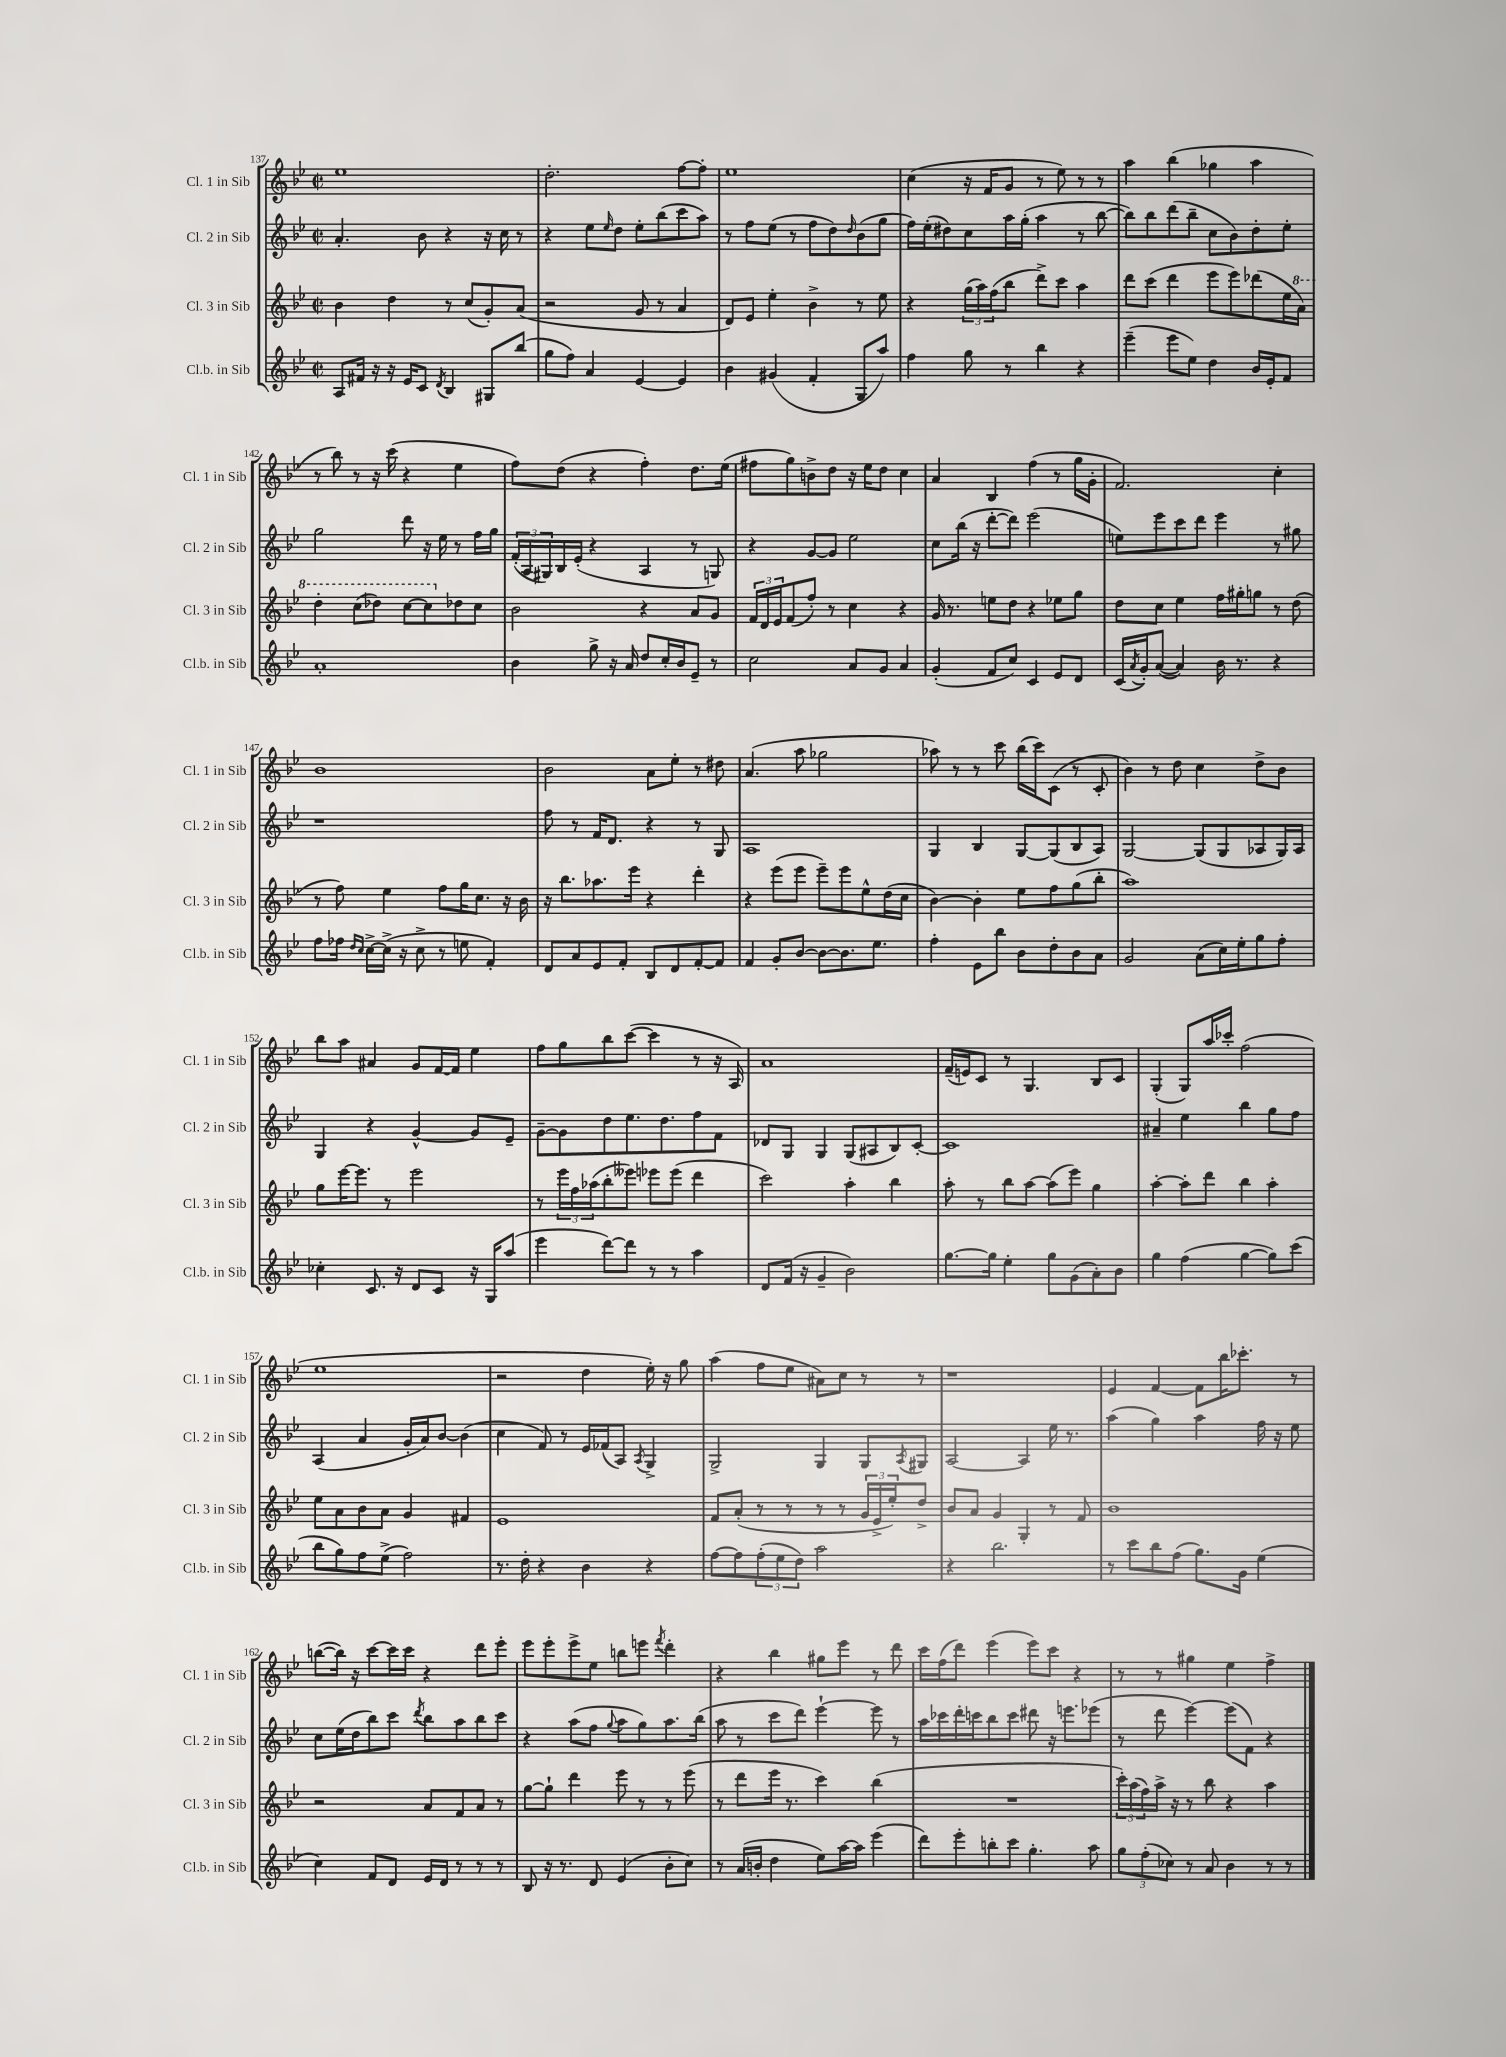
<<
\new StaffGroup <<
\new Staff = "s0" \with { instrumentName = "Cl. 1 in Sib" shortInstrumentName = "Cl. 1 in Sib" } {
    \clef treble \key bes \major \defaultTimeSignature \time 2/2
    ees''1 |
    d''2.-. f''8~ f''8-. |
    ees''1 |
    c''4( r16 f'16 g'8 r8 ees''8) r8 r8 |
    a''4 bes''4( ges''4 a''4 |
    r8 bes''8) r8 r16 c'''16( r4 ees''4 |
    f''8) d''8( r4 f''4-.) d''8. ees''16( |
    fis''8 g''8) b'8-> d''8 r16 ees''16 d''8 c''4 |
    a'4 bes4 f''4( r8 g''16 g'16-. |
    f'2.) c''4-. |
    bes'1 |
    bes'2 a'8 ees''8-. r8 dis''8 |
    a'4.( a''8 ges''2 |
    aes''8) r8 r8 c'''8 bes''16( c'''16) c'8( r8 c'8-. |
    bes'4) r8 d''8 c''4 d''8-> bes'8 |
    bes''8 a''8 ais'4 g'8 f'16~ f'16 ees''4 |
    f''8 g''8 bes''8 c'''8~( c'''4 r8 r16 a16) |
    a'1 |
    f'16--( e'16) c'8 r8 g4. bes8 c'8 |
    g4-.( g8) a''16 ces'''16-. f''2( |
    ees''1 |
    r2 d''4 ees''16-.) r16 g''8 |
    a''4( f''8 ees''8 ais'8) c''8 r8 r8 |
    r1 |
    ees'4 f'4~ f'8 bes''16 ces'''8.-. r8 |
    b''8~( b''16) r16 c'''8~ c'''16 c'''16 r4 d'''8 ees'''8-. |
    ees'''8 ees'''8-. ees'''8-> ees''8 b''8 e'''8 \acciaccatura { f'''8 } d'''4-. |
    r4 bes''4 gis''8 ees'''8 r8 d'''8 |
    c'''16 f''16( d'''8) ees'''4( ees'''8) c'''8 r4 |
    r8 r8 gis''4 ees''4 f''4-> \bar "|." |
}
\new Staff = "s1" \with { instrumentName = "Cl. 2 in Sib" shortInstrumentName = "Cl. 2 in Sib" } {
    \clef treble \key bes \major \defaultTimeSignature \time 2/2
    a'4.-. bes'8 r4 r16 c''16 r8 |
    r4 ees''8 \grace { ees''16 } d''8 ees''8-. bes''8( c'''8 a''8) |
    r8 f''8 ees''8( r8 f''8 d''8) \grace { d''16 } bes'8( g''8 |
    f''16) ees''16-.( dis''8) c''8 a''16 g''16-.( a''4 r8 bes''8~ |
    bes''8) bes''8 d'''8( bes''8-- c''8 bes'8) d''8-. ees''8-. |
    g''2 d'''8 r16 ees''16 r8 f''16 g''16 |
    \tuplet 3/2 { f'16-.( a16 gis16) } bes16 ees'16-.( r4 a4 r8 g8) |
    r4 g'8~ g'8 ees''2 |
    c''8 bes''16( r16 d'''8~-. d'''8) ees'''2( |
    e''8) ees'''8 c'''8 d'''8 ees'''4 r8 gis''8 |
    r1 |
    f''8 r8 f'16 d'8. r4 r8 g8 |
    a1 |
    g4 bes4 g8~ g8( bes8 a8) |
    g2~ g8( g8 aes8 g16) aes16 |
    g4 r4 g'4~-^ g'8 ees'8-- |
    g'8~-- g'8 d''8 ees''8. d''8. f''8 f'8 |
    des'8 g8 g4 g8( ais8 bes8) c'8~-. |
    c'1 |
    ais'4-- ees''4 bes''4 g''8 f''8 |
    a4( a'4 g'16-. a'16) bes'8~ bes'4( |
    c''4 f'8) r8 ees'16 fes'16( a8) \acciaccatura { a8 } g4-> |
    g2-> g4 g8 \acciaccatura { a8 } gis8 |
    a2~ a4 ees''16 r8. |
    a''4( g''4) a''4 f''16 r16 ees''8 |
    c''8 ees''16( d''16 bes''8) c'''8 \acciaccatura { d'''8 } bes''8 a''8 bes''8 c'''8 |
    r4 a''8( f''8 \appoggiatura { g''8 } a''8 g''8) a''8. bes''16( |
    a''8 r8 c'''8 d'''8) ees'''4~-! ees'''8 r8 |
    a''16 ces'''16 d'''16-. c'''16 bes''8 c'''8 dis'''8 r16 e'''8. ees'''8( |
    r8 d'''8 ees'''4~) ees'''8( f'8) r4 \bar "|." |
}
\new Staff = "s2" \with { instrumentName = "Cl. 3 in Sib" shortInstrumentName = "Cl. 3 in Sib" } {
    \clef treble \key bes \major \defaultTimeSignature \time 2/2
    bes'4 d''4 r8 c''8( g'8-.) a'8( |
    r2 g'8 r8 a'4 |
    d'8) ees'8 ees''4-. bes'4-> r8 ees''8 |
    r4 \tuplet 3/2 { g''16( a''16) f''16( } bes''8 d'''8->) c'''8 a''4 |
    d'''8 c'''8( d'''4 ees'''8 ees'''8) des'''8( ees''16 \ottava #1 a''16) |
    d'''4-. c'''8( des'''8) c'''8~ c'''8 \ottava #0 des''8 c''8 |
    bes'2 r4 a'8 g'8 |
    \tuplet 3/2 { f'16 d'16 ees'16 } f'8( f''8-.) r8 c''4 r4 |
    g'16 r8. e''8 d''8 r4 ees''8 g''8 |
    d''8 c''8 ees''4 f''16 gis''16-. g''8 r8 d''8( |
    r8 f''8) ees''4 f''8 g''16 c''8. r16 bes'16 |
    r16 bes''8. aes''8. ees'''16 r4 d'''4-. |
    r4 ees'''8( ees'''8 ees'''8--) ees'''8 ees''8-^ d''16( c''16 |
    bes'4~) bes'4-. ees''8 f''8 g''8( bes''8-. |
    a''1) |
    g''8 ees'''16~ ees'''8. r8 ees'''2 |
    r8 \tuplet 3/2 { ees'''16 f''16 aes''16( } bes''8-. eeses'''8) ees'''8 ees'''8( d'''4 |
    c'''2) a''4-. bes''4 |
    a''8-. r8 bes''8 a''8~ a''8( ees'''8) g''4 |
    a''4~-. a''8-. d'''8 bes''4 a''4-. |
    ees''8 a'8 bes'8 a'8 g'4 fis'4 |
    ees'1 |
    f'8 a'8-.( r8 r8 r8 r8 \tuplet 3/2 { g'16 ees'16-> ees''16-.) } d''8-> |
    bes'8 a'8 g'4 g4-. r8 f'8 |
    bes'1 |
    r2 a'8 f'8 a'8 r8 |
    g''8~ g''8-! d'''4 ees'''8 r8 r8 ees'''8( |
    r8 d'''8 ees'''16 r8. c'''4) bes''4( |
    R1 |
    \tuplet 3/2 { c'''16-.) a''16( f''16) } a''16-> r16 r8 bes''8 r4 a''4 \bar "|." |
}
\new Staff = "s3" \with { instrumentName = "Cl.b. in Sib" shortInstrumentName = "Cl.b. in Sib" } {
    \clef treble \key bes \major \defaultTimeSignature \time 2/2
    a8 fis'16 r16 r16 ees'16 c'8 \acciaccatura { d'8 } bes4 gis8 bes''8( |
    g''8 f''8) a'4 ees'4~ ees'4 |
    bes'4 gis'4( f'4-. g8 a''8) |
    f''4 g''8 r8 bes''4 r4 |
    ees'''4--( ees'''8 ees''8) d''4 bes'16 ees'16-. f'8 |
    a'1-. |
    bes'4 g''8-> r16 a'16 d''8 c''16-. bes'16 ees'8-- r8 |
    c''2 a'8 g'8 a'4 |
    g'4-.( f'8 c''8) c'4 ees'8 d'8 |
    c'16( \acciaccatura { a'8 } g'16-.) a'8~( a'4) bes'16 r8. r4 |
    f''8 fes''16 \grace { d''16 c''16 } c''16~-> c''16->( r16 c''8-> r8 e''8 f'4-.) |
    d'8 a'8 ees'8 f'8-. bes8 d'8 f'8~-. f'8 |
    f'4 g'8-. bes'8~ bes'8~ bes'8. ees''8. |
    f''4-. ees'8 bes''8 bes'8 d''8-. bes'8 a'8 |
    g'2 a'8( c''16) ees''16-. g''8 f''8-. |
    ces''4-. c'8. r16 d'8 c'8 r16 g16 a''8( |
    ees'''4 d'''8~) d'''8 r8 r8 a''4 |
    d'8 f'16( r16 g'4-- bes'2) |
    g''8.~ g''16 ees''4-. g''8 g'8( a'8-.) bes'8 |
    g''4 f''4( g''4~ g''8) c'''8( |
    bes''8 g''8) f''8 ees''8->( f''2) |
    r8. d''16-. r4 bes'4 r4 |
    f''8~ f''8 \tuplet 3/2 { f''8-.( ees''8 d''8) } a''2 |
    r4 bes''2. |
    r8 c'''8 bes''8 f''8( g''8.) g'16 ees''4( |
    c''4) f'8 d'8 ees'16 d'16 r8 r8 r8 |
    bes8 r16 r8. d'8 ees'4( bes'8-. c''8) |
    r8 a'16( b'16-. d''4 ees''8) a''16~ a''16 ees'''4( |
    d'''8) ees'''8-. b''8-. c'''8 g''4.-. a''8 |
    \tuplet 3/2 { g''8 f''8-.( ces''8) } r8 a'8 bes'4 r8 r8 \bar "|." |
}
>>
>>
\layout { \context { \Score currentBarNumber = #137 } }
